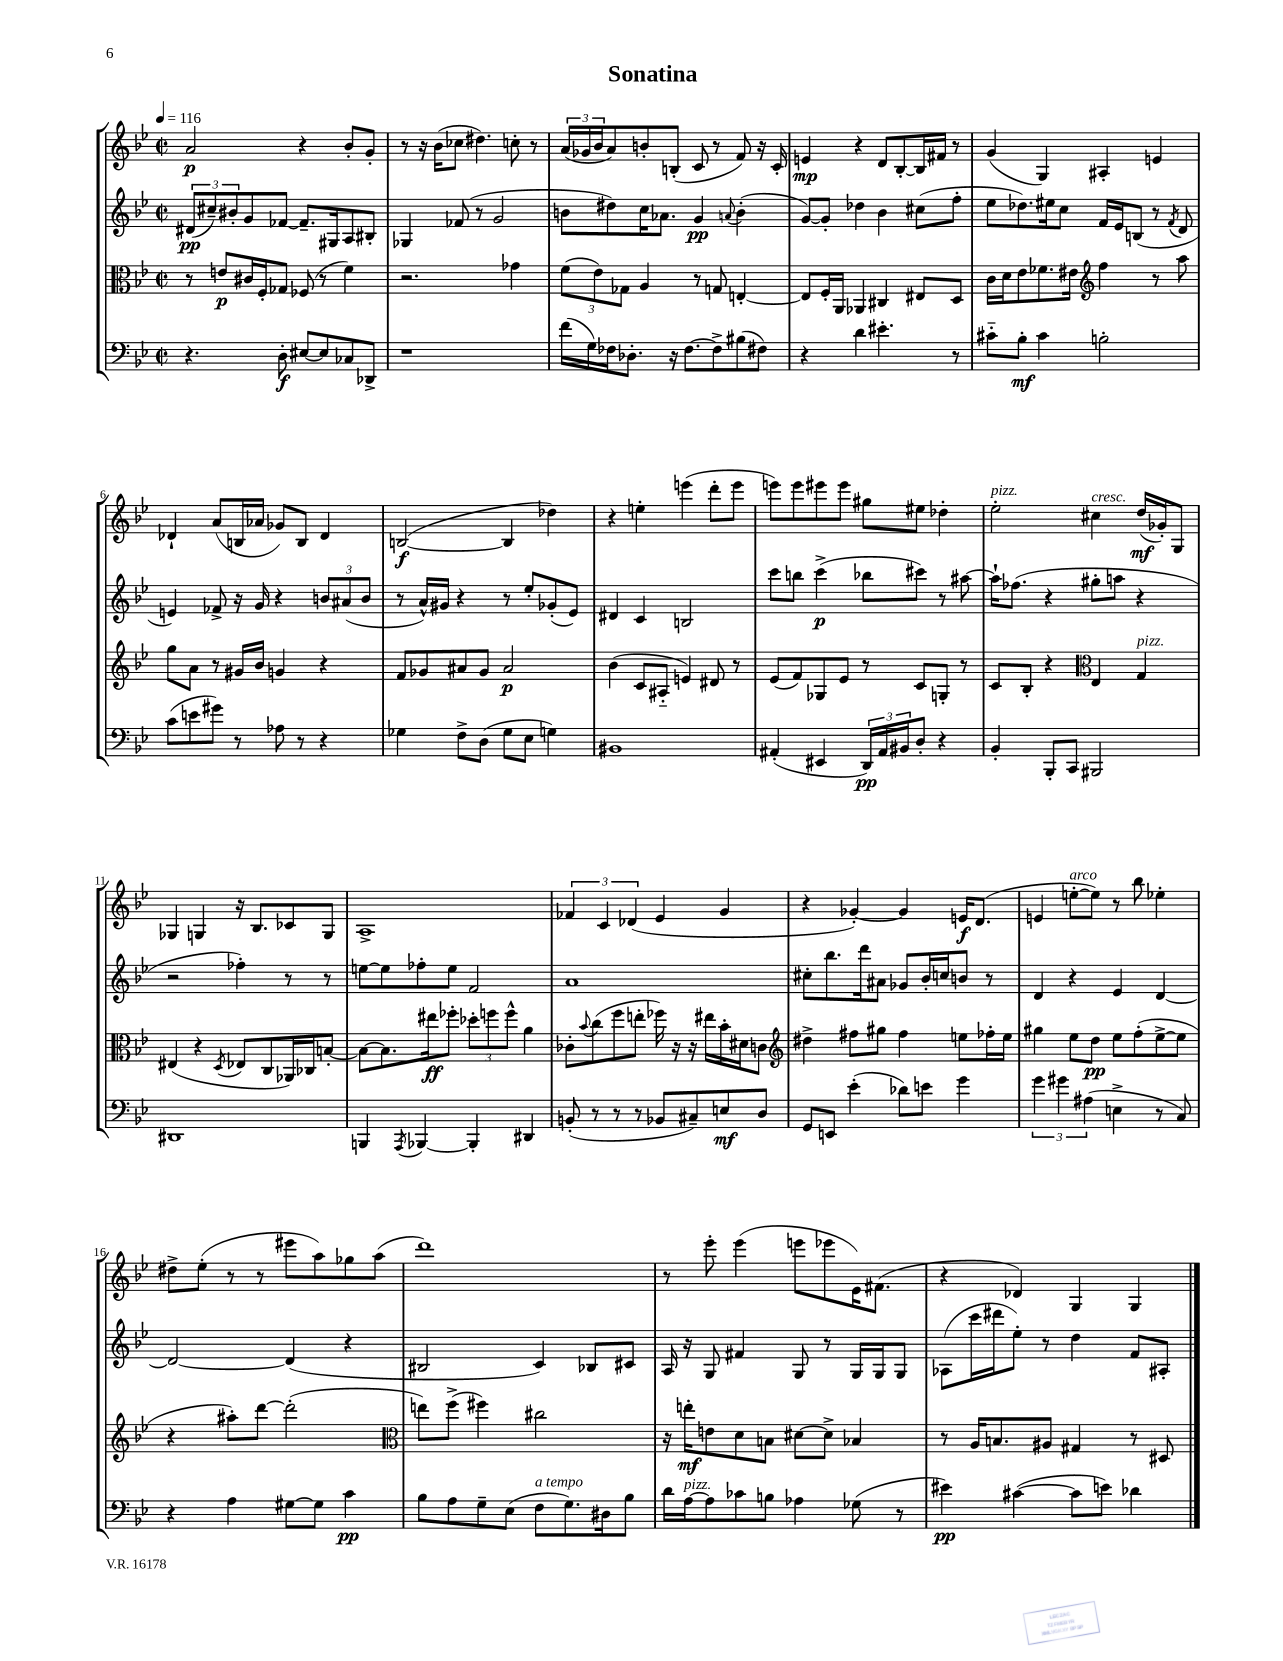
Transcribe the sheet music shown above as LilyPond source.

\header { title = "Sonatina" }
<<
\new StaffGroup <<
\new Staff = "s0" {
    \clef treble \key bes \major \defaultTimeSignature \time 2/2 \tempo 4 = 116
    a'2\p r4 bes'8-. g'8-. |
    r8 r16 bes'16( ces''8 dis''4.) c''8-. r8 |
    \tuplet 3/2 { a'16( ges'16 bes'16 } a'8) b'8-. b8-.( c'8 r8 f'8) r16 c'16-. |
    e'4\mp r4 d'8 bes8~-. bes16 fis'16 r8 |
    g'4( g4) ais4-. e'4 |
    des'4-! a'8( b16 aes'16 ges'8) b8 des'4 |
    b2~\f( b4 des''4) |
    r4 e''4-. e'''4( d'''8-. e'''8 |
    e'''8) e'''8 eis'''8 eis'''8 gis''8 eis''8 des''4-. |
    ees''2-.^\markup { \italic "pizz." } cis''4^\markup { \italic "cresc." } d''16\mf( ges'16-.) g8 |
    ges4 g4 r16 bes8. ces'8 g8 |
    a1-> |
    \tuplet 3/2 { fes'4 c'4 des'4( } ees'4 g'4 |
    r4 ges'4~-.) ges'4 e'16\f d'8.( |
    e'4 e''8~-.^\markup { \italic "arco" } e''8) r8 bes''8 ees''4-. |
    dis''8-> ees''8-.( r8 r8 eis'''8 a''8) ges''8 a''8( |
    d'''1) |
    r8 ees'''8-. ees'''4( e'''8 ees'''8 ees'16) fis'8.( |
    r4 des'4) g4 g4 \bar "|." |
}
\new Staff = "s1" {
    \clef treble \key bes \major \defaultTimeSignature \time 2/2
    \tuplet 3/2 { dis'8\pp( cis''8--) bis'8-. } g'8 fes'8~ fes'8.-- gis16 a8 bis8-. |
    ges4 fes'8( r8 g'2 |
    b'8 dis''8) c''16 aes'8. g'4\pp \appoggiatura { a'8 } b'4-.( |
    g'8~) g'8-. des''4 bes'4 cis''8( f''8-. |
    ees''8 des''8.) eis''16 c''8 f'16 ees'16 b8( r8 \acciaccatura { f'8 } d'8 |
    e'4) fes'8-> r16 g'16 r4 \tuplet 3/2 { b'8 ais'8( b'8 } |
    r8 a'16-^) gis'16 r4 r8 ees''8-. ges'8-.( ees'8) |
    dis'4 c'4 b2 |
    c'''8 b''8 c'''4->\p( bes''8 cis'''8) r8 ais''8~ |
    ais''16-! fes''8.( r4 gis''8-. a''8 r4 |
    r2 fes''4-.) r8 r8 |
    e''8~ e''8 fes''8-. e''8 f'2 |
    a'1 |
    cis''8-. bes''8. d'''16 ais'8 ges'8 bes'16-. c''16 b'8 r8 |
    d'4 r4 ees'4 d'4~ |
    d'2~ d'4( r4 |
    bis2 c'4) bes8 cis'8 |
    a16 r16 g8 fis'4 g8 r8 g16 g16 g8 |
    aes8( c'''16 dis'''16 ees''8-.) r8 d''4 f'8 ais8-. \bar "|." |
}
\new Staff = "s2" {
    \clef alto \key bes \major \defaultTimeSignature \time 2/2
    r8 e'8\p cis'16 f16-. ges8 fes8( r8 f'4) |
    r2. ges'4 |
    \tuplet 3/2 { f'8( ees'8) ges8 } a4 r8 g8 e4~-. |
    e8 f16-. a,16 aes,4 cis4 eis8 d8 |
    c'16 d'16 ees'8 fes'8. eis'16 \clef treble f''4 r8 a''8 |
    g''8 a'8 r8 gis'16 bes'16 g'4 r4 |
    f'8 ges'8 ais'8 ges'8 ais'2\p |
    bes'4( c'8 ais8-_ e'4) dis'8 r8 |
    ees'8( f'8) ges8 ees'8 r8 c'8 g8-. r8 |
    c'8 bes8-. r4 \clef alto ees4 g4^\markup { \italic "pizz." } |
    eis4( r4 \acciaccatura { d8 } ees8 c8 aes,16) ces16 b8~-. |
    b8~ b8. eis''16\ff fes''8-. \tuplet 3/2 { des''8-. f''8 f''8-^ } a'4 |
    ces'8-. \appoggiatura { bes'8 } c''8( f''8 e''8-. fes''16) r16 r16 eis''16 bes'16-. dis'16 c'8 |
    \clef treble dis''4-> fis''8 gis''8 fis''4 e''8 fes''16-. e''16 |
    gis''4 ees''8 d''8\pp ees''8 f''8-.( ees''8~-> ees''8 |
    r4 ais''8-.) d'''8~ d'''2-.( |
    \clef alto e''8) f''8->( fis''4) cis''2 |
    r16 e''16-.\mf e'8 d'8 b8 dis'8~ dis'8-> bes4 |
    r8 a16 b8. ais8 gis4 r8 dis8 \bar "|." |
}
\new Staff = "s3" {
    \clef bass \key bes \major \defaultTimeSignature \time 2/2
    r4. d8-.\f eis8~ eis8 ces8 des,8-> |
    r1 |
    f'16( g16) fes16 des8.-. r16 fes8.~ fes8-> bis8( fis8) |
    r4 d'4 eis'4.-. r8 |
    cis'8-_ bes8-.\mf cis'4 b2-. |
    c'8( e'8 gis'8) r8 aes8 r8 r4 |
    ges4 f8-> d8( ges8 ees8 g4) |
    bis,1 |
    ais,4-.( eis,4 \tuplet 3/2 { d,16\pp) ais,16 bis,16 } d8-. r4 |
    bes,4-. bes,,8-. c,8 bis,,2 |
    dis,1 |
    b,,4 \acciaccatura { a,,8 } bes,,4~ bes,,4-. dis,4 |
    b,8-.( r8 r8 r8 bes,8 cis8--) e8\mf d8 |
    g,8 e,8 ees'4-.( des'8) e'8 g'4 |
    \tuplet 3/2 { g'4 gis'4 ais4( } e4-> r8 c8) |
    r4 a4 gis8~ gis8 c'4\pp |
    bes8 a8 g8-- ees8( f8^\markup { \italic "a tempo" } g8.) dis16 bes8 |
    d'16 a16~^\markup { \italic "pizz." } a8 ces'8 b8 aes4 ges8( r8 |
    eis'4\pp) cis'4~( cis'8 e'8) des'4 \bar "|." |
}
>>
>>
